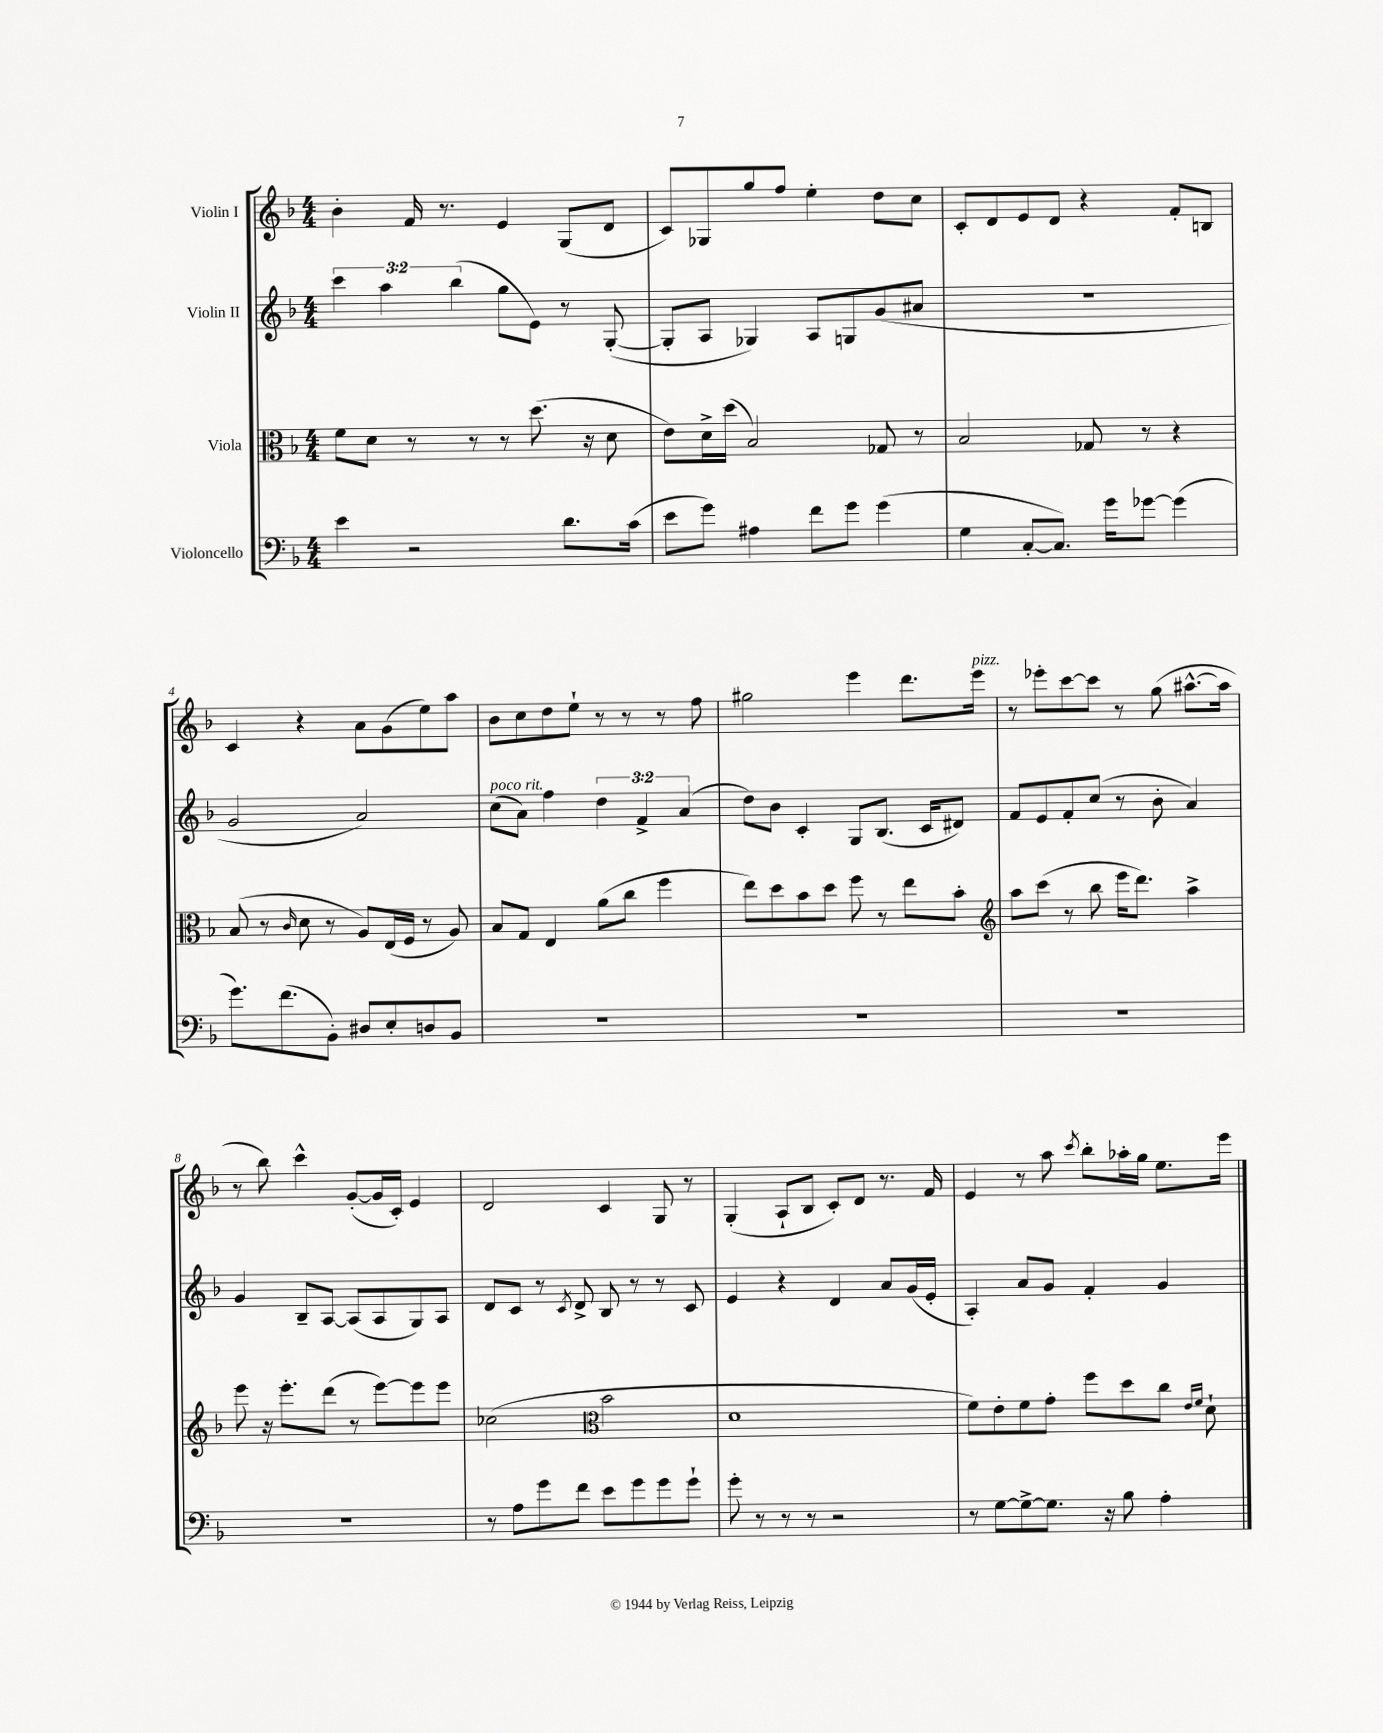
<<
\new StaffGroup <<
\new Staff = "s0" \with { instrumentName = "Violin I" } {
    \clef treble \key f \major \numericTimeSignature \time 4/4
    bes'4-. f'16 r8. e'4 g8( d'8 |
    c'8) ges8 g''8 f''8 e''4-. d''8 c''8 |
    c'8-. d'8 e'8 d'8 r4 f'8-. b8 |
    c'4 r4 a'8 g'8( e''8) a''8 |
    bes'8 c''8 d''8 e''8-! r8 r8 r8 f''8 |
    gis''2 e'''4 d'''8. e'''16^\markup { \italic "pizz." } |
    r8 ees'''8-. c'''8~ c'''8 r8 g''8( ais''8.~-^ ais''16 |
    r8 bes''8) c'''4-^ g'8~-.( g'16 c'16-.) e'4 |
    d'2 c'4 g8 r8 |
    g4-.( a8-! bes8 c'8-.) d'8 r8. f'16 |
    e'4 r8 a''8 \acciaccatura { c'''8 } bes''8-. aes''16-. g''16 e''8. e'''16 \bar "|." |
}
\new Staff = "s1" \with { instrumentName = "Violin II" } {
    \clef treble \key f \major \numericTimeSignature \time 4/4 \override Staff.TupletNumber.text = #tuplet-number::calc-fraction-text
    \tuplet 3/2 { c'''4 a''4 bes''4( } g''8 e'8) r8 g8~-.( |
    g8-. a8 ges4) a8 g8 g'8( ais'8 |
    R1 |
    g'2 a'2) |
    c''8^\markup { \italic "poco rit." }( a'8) f''4 \tuplet 3/2 { d''4 f'4-> a'4( } |
    d''8) bes'8 c'4-. g8 bes8.( c'16 dis'8) |
    f'8 e'8 f'8-. c''8( r8 bes'8-. a'4) |
    g'4 bes8-- a8~ a8( a8 g8) a8 |
    d'8 c'8 r8 \acciaccatura { c'8 } d'8-> bes8 r8 r8 c'8 |
    e'4 r4 d'4 a'8 g'16( e'16-. |
    a4-.) a'8 g'8 f'4-. g'4 \bar "|." |
}
\new Staff = "s2" \with { instrumentName = "Viola" } {
    \clef alto \key f \major \numericTimeSignature \time 4/4
    f'8 d'8 r8 r8 r8 d''8.( r16 d'8 |
    e'8) d'16-> d''16( bes2) ges8 r8 |
    bes2 ges8 r8 r4 |
    bes8( r8 \grace { c'16 } d'8 r8 a8) e16( f16 r8 a8) |
    bes8 g8 e4 a'8( c''8 f''4 |
    e''8) d''8 bes'8 d''8 f''8 r8 e''8 bes'8-. |
    \clef treble a''8 c'''8( r8 bes''8 e'''16 d'''8.) a''4-> |
    e'''8 r16 e'''8.-. d'''8( r8 e'''8~) e'''8 e'''8 |
    ces''2( \clef alto bes'2 |
    d'1 |
    f'8) e'8-. f'8 g'8-. f''8 d''8 c''8 \grace { e'16 f'16 } d'8-! \bar "|." |
}
\new Staff = "s3" \with { instrumentName = "Violoncello" } {
    \clef bass \key f \major \numericTimeSignature \time 4/4
    e'4 r2 d'8. c'16( |
    e'8 g'8) ais4 f'8 g'8 g'4( |
    g4 c8~-. c8.) g'16 ges'8~ ges'4( |
    g'8.) f'8.( bes,8-.) dis8 e8-. d8 bes,8 |
    R1 |
    R1 |
    R1 |
    R1 |
    r8 a8 g'8 f'8 e'8 g'8 g'8 g'8-! |
    g'8-. r8 r8 r8 r2 |
    r8 g8~ g8~-> g8. r16 bes8 a4-. \bar "|." |
}
>>
>>
